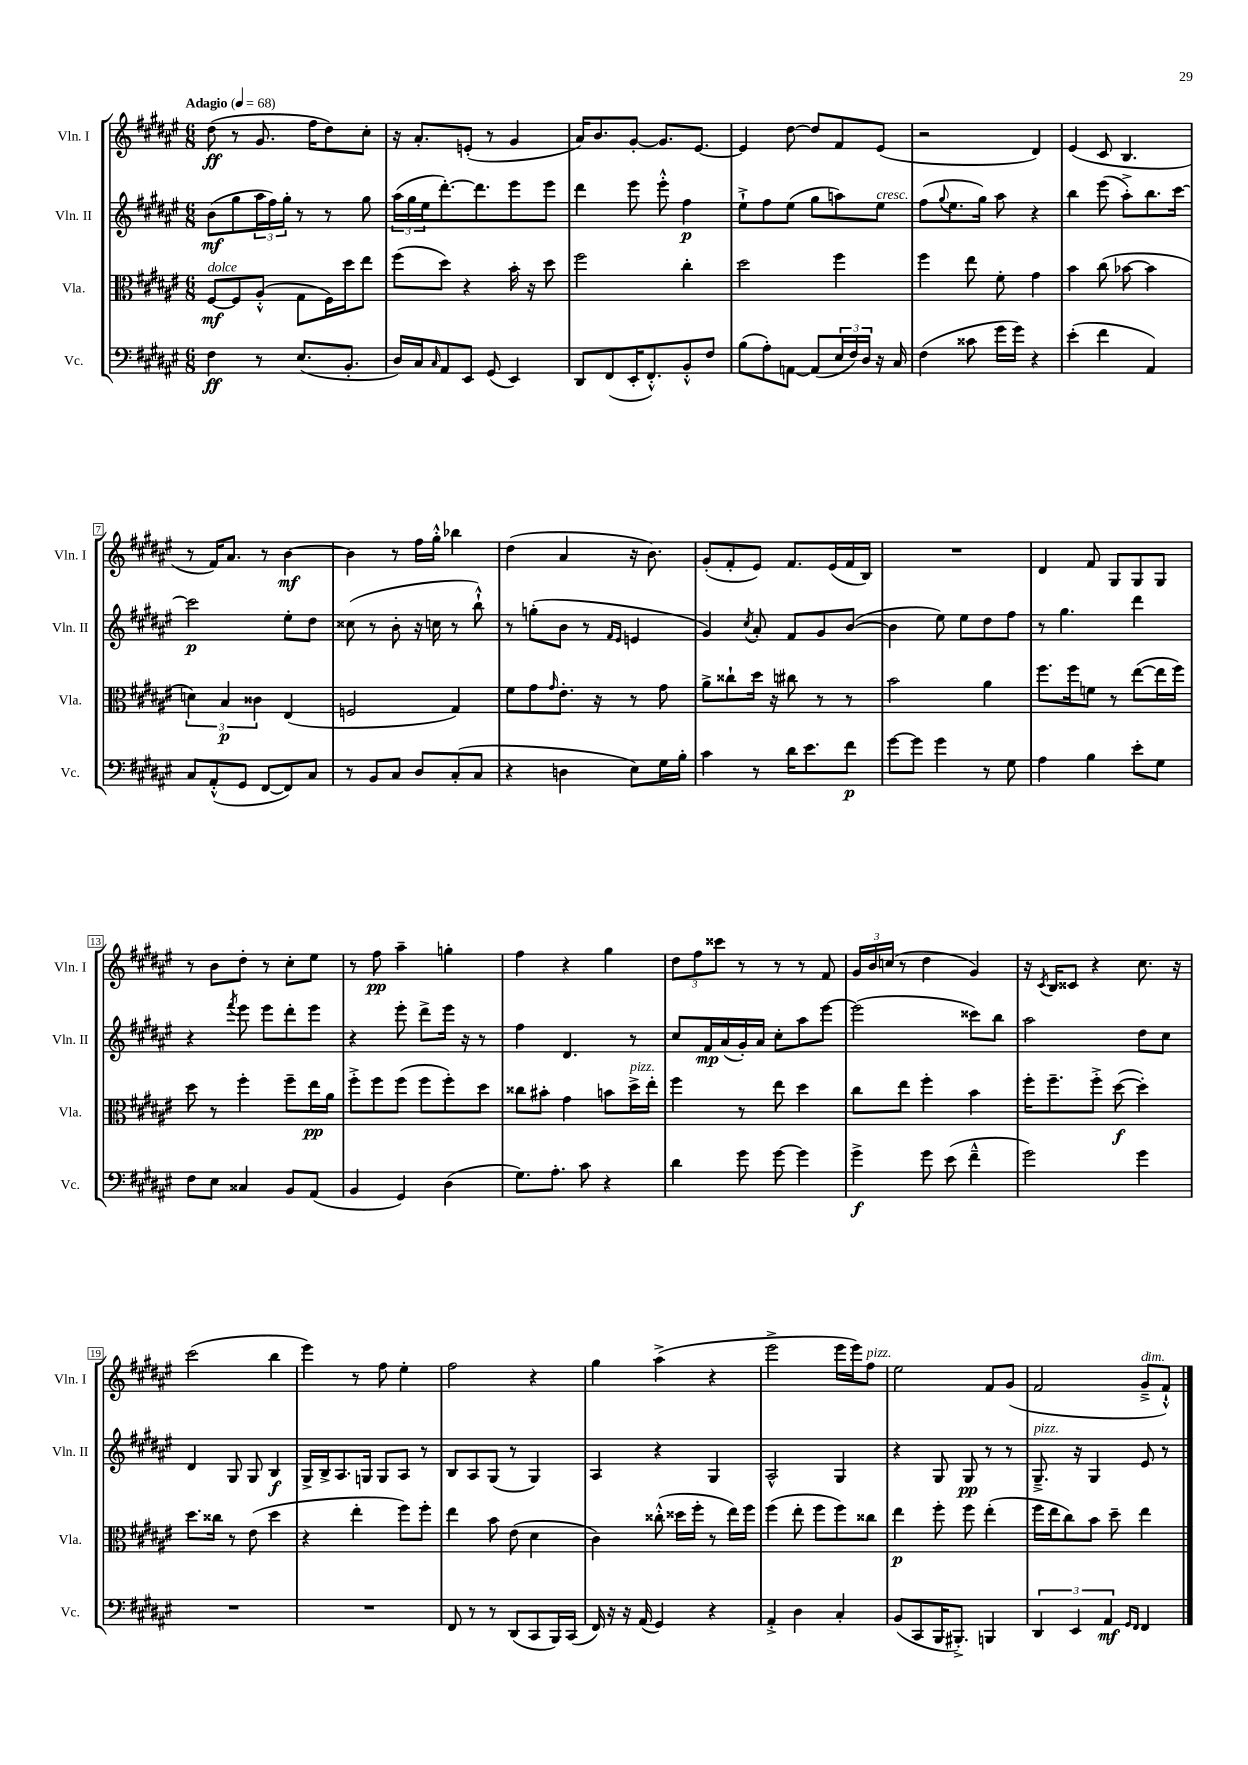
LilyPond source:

<<
\new StaffGroup <<
\new Staff = "s0" \with { instrumentName = "Vln. I" shortInstrumentName = "Vln. I" } {
    \clef treble \key fis \major \numericTimeSignature \time 6/8 \tempo "Adagio" 4 = 68
    dis''8\ff( r8 gis'8. fis''16 dis''8) cis''8-. |
    r16 ais'8.-. e'8-.( r8 gis'4 |
    ais'16) b'8. gis'8~-. gis'8. eis'8.~ |
    eis'4 dis''8~ dis''8 fis'8 eis'8( |
    r2 dis'4) |
    eis'4( cis'8 b4. |
    r8 fis'16) ais'8. r8 b'4~\mf |
    b'4 r8 fis''16 gis''16-.-^ bes''4 |
    dis''4( ais'4 r16 b'8.) |
    gis'8-.( fis'8-. eis'8) fis'8. eis'16( fis'16 b16) |
    R2. |
    dis'4 fis'8 gis8 gis8 gis8 |
    r8 b'8 dis''8-. r8 cis''8-. eis''8 |
    r8 fis''8\pp ais''4-- g''4-. |
    fis''4 r4 gis''4 |
    \tuplet 3/2 { dis''8 fis''8 cisis'''8 } r8 r8 r8 fis'8 |
    \tuplet 3/2 { gis'16 b'16 c''16( } r8 dis''4 gis'4) |
    r16 \acciaccatura { cis'8 } b16 cisis'8 r4 cis''8. r16 |
    cis'''2( b''4 |
    eis'''4) r8 fis''8 eis''4-. |
    fis''2 r4 |
    gis''4 ais''4->( r4 |
    eis'''2-> eis'''16 eis'''16) fis''8^\markup { \italic "pizz." } |
    eis''2 fis'8 gis'8( |
    fis'2 gis'8--->^\markup { \italic "dim." } fis'8-!-^) \bar "|." |
}
\new Staff = "s1" \with { instrumentName = "Vln. II" shortInstrumentName = "Vln. II" } {
    \clef treble \key fis \major \numericTimeSignature \time 6/8
    b'8\mf( gis''8 \tuplet 3/2 { ais''16 fis''16) gis''16-. } r8 r8 gis''8 |
    \tuplet 3/2 { ais''16( gis''16 eis''16 } dis'''8.~-.) dis'''8. eis'''8 eis'''8 |
    dis'''4 eis'''8 eis'''8-.-^ fis''4\p |
    eis''8-!-> fis''8 eis''8( gis''8 a''8) eis''8^\markup { \italic "cresc." } |
    fis''8( \appoggiatura { gis''8 } eis''8. gis''16) ais''8 r4 |
    b''4 eis'''8( ais''8-.->) b''8. cis'''16~ |
    cis'''2\p eis''8-. dis''8 |
    cisis''8( r8 b'8-. r16 c''16 r8 b''8-!-^) |
    r8 g''8-.( b'8 r8 \grace { fis'16 eis'16 } e'4 |
    gis'4) \acciaccatura { cis''8 } ais'8-. fis'8 gis'8 b'8~( |
    b'4 eis''8) eis''8 dis''8 fis''8 |
    r8 gis''4. dis'''4 |
    r4 \acciaccatura { fis'''8 } eis'''8 eis'''8 dis'''8-. eis'''8 |
    r4 eis'''8-. dis'''8-> eis'''16 r16 r8 |
    fis''4 dis'4. r8 |
    cis''8 fis'16\mp ais'16( gis'16-.) ais'16 cis''8-. ais''8 eis'''8~ |
    eis'''2( cisis'''8) b''8 |
    ais''2 dis''8 cis''8 |
    dis'4 gis8 gis8 b4\f |
    gis16-> b16-> ais8. g16 g8 ais8 r8 |
    b8 ais8 gis8( r8 gis4) |
    ais4 r4 gis4 |
    ais2-^ gis4 |
    r4 gis8 gis8\pp r8 r8 |
    gis8.--->^\markup { \italic "pizz." } r16 gis4 eis'8 r8 \bar "|." |
}
\new Staff = "s2" \with { instrumentName = "Vla." shortInstrumentName = "Vla." } {
    \clef alto \key fis \major \numericTimeSignature \time 6/8
    fis8~\mf^\markup { \italic "dolce" } fis8 ais8-.-^( gis8 fis16) dis''16 eis''8 |
    fis''8( dis''8) r4 b'16-. r16 dis''8 |
    fis''2 cis''4-. |
    dis''2 fis''4 |
    fis''4 eis''8 fis'8-. gis'4 |
    b'4 cis''8( bes'8~ bes'4 |
    \tuplet 3/2 { d'4) b4\p cisis'4 } eis4( |
    f2 gis4) |
    fis'8 gis'8 \grace { gis'16 } eis'8.-. r16 r8 gis'8 |
    ais'8-> cisis''8-! dis''16 r16 cis''8 r8 r8 |
    b'2 ais'4 |
    fis''8. fis''16 f'8 r8 eis''8~( eis''16 fis''16) |
    dis''8 r8 fis''4-. fis''8-- eis''16\pp ais'16 |
    fis''8-.-> fis''8 fis''8( fis''8 fis''8-.) dis''8 |
    cisis''8 bis'8-. gis'4 b'8 dis''16->^\markup { \italic "pizz." } eis''16-. |
    fis''4 r8 eis''8 dis''4 |
    cis''8 eis''8 fis''4-. b'4 |
    fis''16-. fis''8.-- fis''8-.-> dis''8~\f( dis''4-.) |
    dis''8. cisis''16 r8 eis'8( dis''4 |
    r4 eis''4-. fis''8) fis''8-. |
    eis''4 b'8 eis'8( dis'4 |
    cis'4) cisis''8-.-^( disis''16 fis''16-. r8 eis''16) fis''16 |
    fis''4( eis''8-. fis''8 fis''8) cisis''8 |
    eis''4\p fis''8-. fis''8 eis''4-.( |
    fis''16 eis''16 cis''8) b'8 dis''8-- eis''4 \bar "|." |
}
\new Staff = "s3" \with { instrumentName = "Vc." shortInstrumentName = "Vc." } {
    \clef bass \key fis \major \numericTimeSignature \time 6/8
    fis4\ff r8 eis8.( b,8.-. |
    dis16) cis16 \grace { cis16 } ais,8 eis,8 gis,8( eis,4) |
    dis,8 fis,8( eis,16-. fis,8.-.-^) b,8-.-^ fis8 |
    b8( ais8-.) a,8~ a,8( \tuplet 3/2 { eis16 fis16) dis16 } r16 cis16 |
    fis4( cisis'8 gis'16 gis'16) r4 |
    eis'4-.( fis'4 ais,4) |
    cis8 ais,8-.-^( gis,8 fis,8~ fis,8) cis8 |
    r8 b,8 cis8 dis8 cis8-.( cis8 |
    r4 d4 eis8) gis16 b16-. |
    cis'4 r8 dis'16 eis'8. fis'8\p |
    gis'8~ gis'8 gis'4 r8 gis8 |
    ais4 b4 eis'8-. gis8 |
    fis8 eis8 cisis4 b,8 ais,8( |
    b,4 gis,4) dis4( |
    gis8.) ais8.-. cis'8 r4 |
    dis'4 gis'8 gis'8~ gis'4 |
    gis'4->\f gis'8 eis'8( fis'4---^ |
    gis'2) gis'4 |
    R2. |
    R2. |
    fis,8 r8 r8 dis,8( cis,8 b,,16) cis,16( |
    fis,16) r16 r16 ais,16( gis,4) r4 |
    ais,4-.-> dis4 cis4-. |
    b,8( cis,8 b,,16 bis,,8.-.->) b,,4 |
    \tuplet 3/2 { dis,4 eis,4 ais,4\mf } \grace { gis,16 fis,16 } fis,4 \bar "|." |
}
>>
>>
\layout { \context { \Score \override BarNumber.stencil = #(make-stencil-boxer 0.1 0.3 ly:text-interface::print) } }
